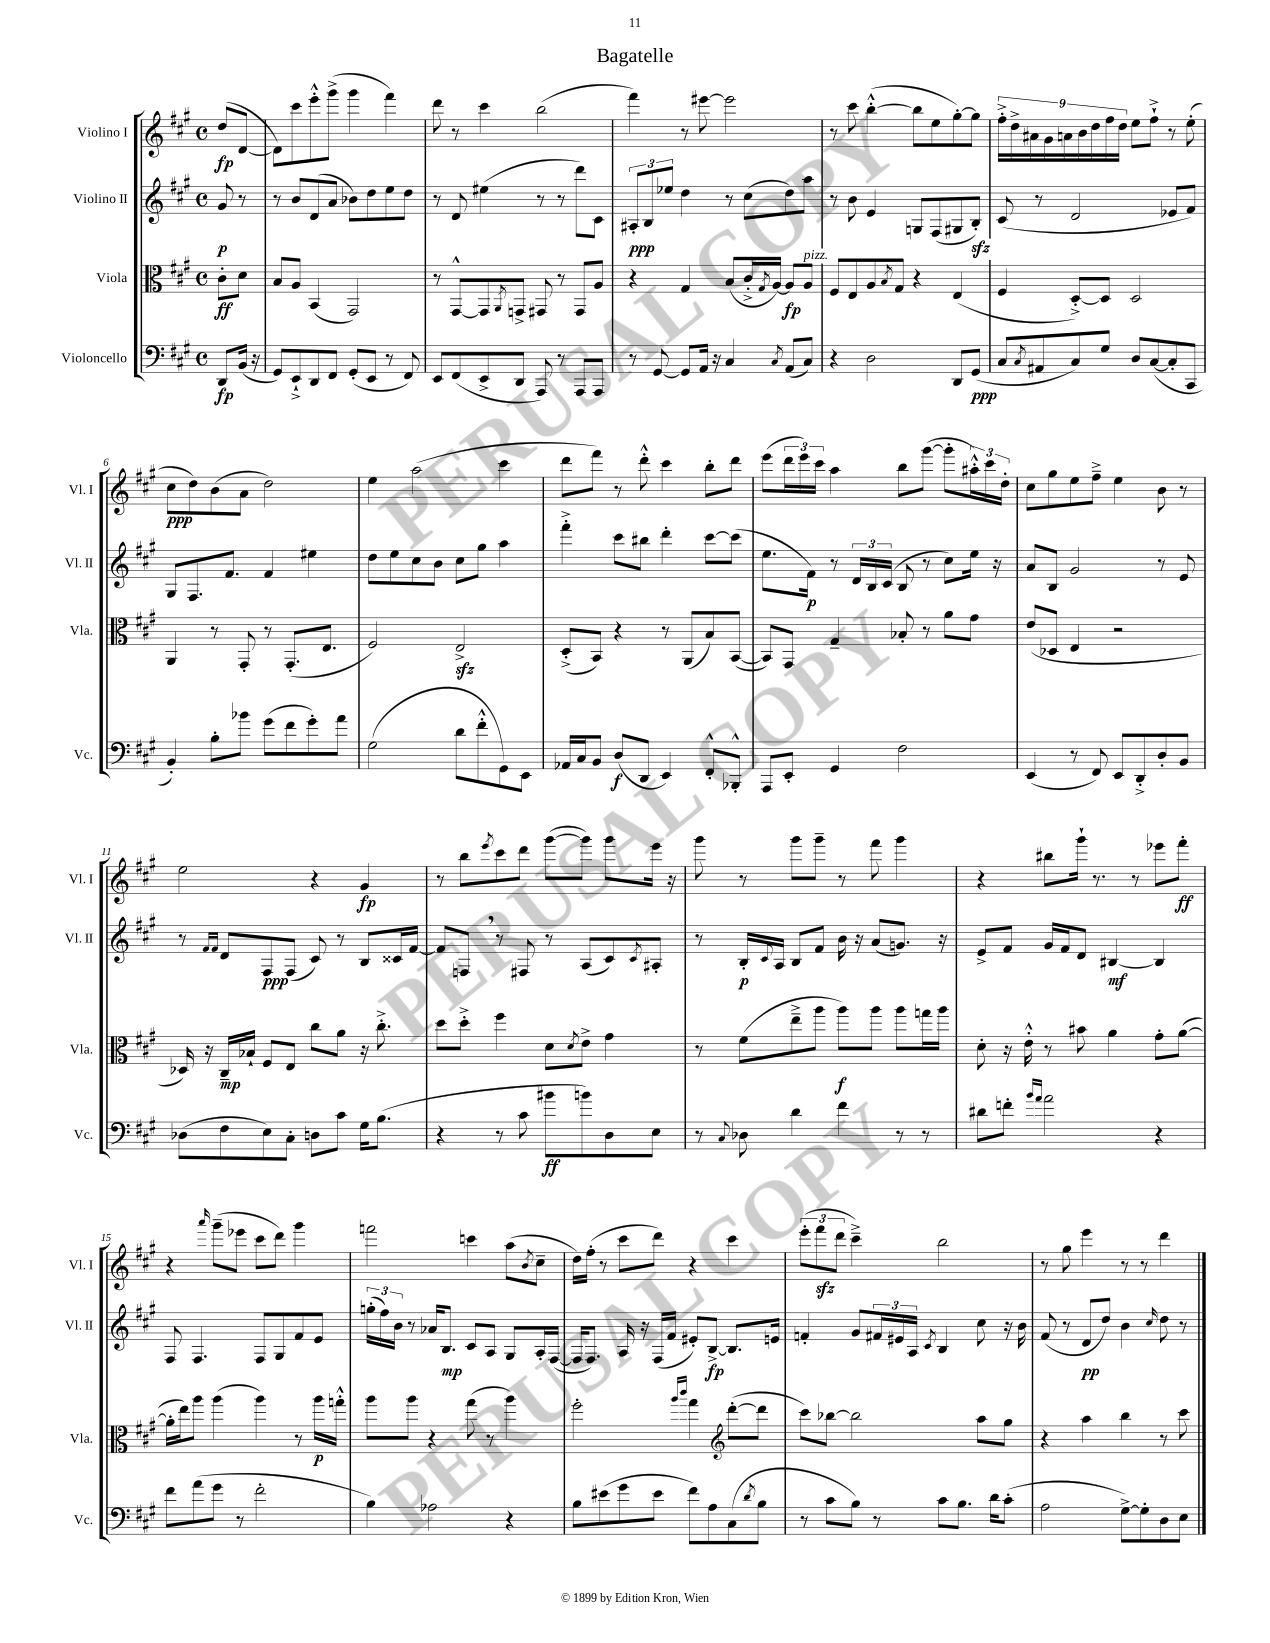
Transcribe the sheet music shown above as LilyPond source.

\header { title = "Bagatelle" }
<<
\new StaffGroup <<
\new Staff = "s0" \with { instrumentName = "Violino I" shortInstrumentName = "Vl. I" } {
    \clef treble \key a \major \defaultTimeSignature \time 4/4 \partial 4
    d''8\fp( d'8~ |
    d'8) cis'''8 e'''8-.-^ gis'''8->( gis'''4 fis'''4) |
    d'''8 r8 cis'''4 b''2( |
    fis'''4) r8 eis'''8~ eis'''2 |
    r8 cis'''8 b''4~-.-^( b''8 e''8 gis''8~-.) gis''8 |
    \tuplet 9/8 { fis''16-.-> d''16-> ais'16 gis'16 a'16 b'16 d''16 fis''16 d''16 } e''8 fis''8-!-> r8 e''8-.( |
    cis''8\ppp d''8) b'8( a'8 d''2) |
    e''4 a''2( cis'''4 |
    d'''8 fis'''8) r8 d'''8-.-^ cis'''4 b''8-. d'''8 |
    e'''8( \tuplet 3/2 { d'''16 e'''16) cis'''16 } a''4 b''8 gis'''8~( gis'''8-. \tuplet 3/2 { ais''16-.-^) cis'''16 d''16-. } |
    cis''8 gis''8 e''8 fis''8---> e''4 b'8 r8 |
    e''2 r4 gis'4\fp |
    r8 b''8 \acciaccatura { e'''8 } cis'''8 d'''8 gis'''8~( gis'''8) gis'''8 e'''16 r16 |
    gis'''8 r8 gis'''8 gis'''8-- r8 fis'''8 gis'''4 |
    r4 bis''8 gis'''16-! r8. r8 ees'''8 fis'''8-.\ff |
    r4 \grace { a'''16 } gis'''8--( ees'''8 cis'''8 d'''8) gis'''4 |
    f'''2 c'''4 a''8( \acciaccatura { b'8 } cis''8-- |
    d''16) fis''16-.( r8 cis'''8 d'''8) r4 cis'''4 |
    \tuplet 3/2 { e'''8-.( fis'''8\sfz d'''8 } cis'''4--->) b''2 |
    r8 gis''8 e'''4 r8 r8 d'''4 \bar "|." |
}
\new Staff = "s1" \with { instrumentName = "Violino II" shortInstrumentName = "Vl. II" } {
    \clef treble \key a \major \defaultTimeSignature \time 4/4 \partial 4
    gis'8\p r8 |
    r8 b'8 d'8( a'8 bes'8) d''8 e''8 d''8 |
    r8 d'8 eis''4( r8 r8 d'''8) cis'8 |
    \tuplet 3/2 { ais8-.\ppp b8 ees''8 } d''4 r8 cis''8( d''8) a''8 |
    r8 b'8 e'4 g8 fis8( gis8 b8-.\sfz) |
    cis'8( r8 d'2 ees'8 fis'8) |
    gis8 fis8. fis'8. fis'4 eis''4 |
    d''8 e''8 cis''8 b'8 cis''8 gis''8 a''4 |
    fis'''4-.-> cis'''8 bis''8 d'''4-. cis'''8~ cis'''8( |
    e''8. fis'16\p) r8 \tuplet 3/2 { d'16 b16 cis'16( } b8 r8 cis''8) e''16 r16 |
    a'8 b8 gis'2 r8 e'8 |
    r8 \grace { fis'16 fis'16 } d'8 fis8\ppp fis8( cis'8) r8 b8 cisis'16 fis'16~ |
    fis'8 f8 \breathe r8 fis8 r8 a8( cis'8) \acciaccatura { cis'8 } ais8-. |
    r8 b16-.\p \appoggiatura { cis'8 } a16 b8 fis'8 b'16 r16 a'8( g'8.) r16 |
    e'8-> fis'8 gis'16 fis'16 d'8 bis4~\mf bis4 |
    fis8 fis4. fis8 gis8 fis'8 e'8 |
    \tuplet 3/2 { g''16-.( fis''16) b'16 } r8 aes'16 b8.\mp cis'8 a8 gis8 a16-. fis16~( |
    fis16 fis8.) a16 r16 fis16( fis'16 eis'8-.) b8~->\fp b8. e'16 |
    f'4-. gis'8 \tuplet 3/2 { fis'16 eis'16 a16 } \acciaccatura { cis'8 } b4 cis''8 r16 b'16 |
    fis'8( r8 d'8\pp d''8) b'4 \grace { cis''16 } d''8 r8 \bar "|." |
}
\new Staff = "s2" \with { instrumentName = "Viola" shortInstrumentName = "Vla." } {
    \clef alto \key a \major \defaultTimeSignature \time 4/4 \partial 4
    cis'8-.\ff d'8 |
    b8 a8 b,4( gis,2) |
    r8 gis,8~-^ gis,8 \acciaccatura { a,8 } g,8-> gis,8 r8 gis,8 a8 |
    r4 gis4 b8( cis'16-.-> \acciaccatura { gis8 } a16~) a8\fp a8^\markup { \italic "pizz." } |
    fis8 e8 a8 \acciaccatura { b8 } gis8 r4 e4( |
    fis4 d8~-.->) d8 d2 |
    a,4 r8 gis,8-. r8 gis,8.-.( e8. |
    fis2) e2->\sfz |
    d8-.->( b,8) r4 r8 a,8( b8) b,8~( |
    b,8) gis,8 gis4-- bes8-. r8 a'8 gis'8 |
    e'8( des8 e4 r2 |
    des16) r16 cis16--\mp bes16-! fis8 e8 cis''8 a'8 r16 cis''8.-.-> |
    d''8 d''8-.-> fis''4 d'8 \acciaccatura { d'8 } e'8-> gis'4 |
    r8 fis'8( e''8---> a''8 a''8\f) a''8 a''8 g''16 a''16 |
    d'8-. r16 e'16-.-^ r8 bis'8 a'4 gis'8-. a'8~( |
    a'16-. e''16) a''8 a''4( a''4) r8 a''16\p g''16-.-^ |
    a''8 a''8 r4 gis''8( r8 a''4) |
    fis''2-. \grace { a''16 cis'''16 } gis''4 \clef treble d'''8~-.( d'''8 |
    cis'''8) bes''8~ bes''2 a''8 gis''8 |
    r4 a''4 b''4 r8 cis'''8 \bar "|." |
}
\new Staff = "s3" \with { instrumentName = "Violoncello" shortInstrumentName = "Vc." } {
    \clef bass \key a \major \defaultTimeSignature \time 4/4 \partial 4
    d,8\fp b,16( r16 |
    gis,8) e,8-!-> d,8 fis,8 gis,8-.( e,8 r8 fis,8) |
    e,8 fis,8( e,8-> d,8 a,,8) r8 a,,8 a,,8 |
    r8 gis,8~ gis,8 a,16 r16 cis4 \acciaccatura { cis8 } a,8( cis8) |
    r4 d2 d,8 gis,8\ppp( |
    cis8 \acciaccatura { cis8 } ais,8 cis8) gis8 d8 cis8~( cis8-. cis,8 |
    b,4-.) b8-. bes'8 gis'8( fis'8 gis'8-.) a'8 |
    gis2( d'8 fis'8-.-^ gis,8) e,8 |
    aes,16 cis16 b,8 d8\f( d,8 e,4) fis,8-.-^ bes,,8-.-^ |
    a,,8 e,8-. gis,4 fis2 |
    e,4( r8 fis,8) e,8 d,8-.-> d8-. b,8 |
    des8( fis8 e8) cis8-. d8 cis'8 gis16 b8.( |
    r4 r8 cis'8 bis'8\ff b'8) d8 e8 |
    r8 \appoggiatura { cis8 } des8 d'4 fis'4 r8 r8 |
    dis'8 f'8-. \grace { b'16 a'16 } a'2 r4 |
    fis'8 a'8( gis'8 r8 fis'2-. |
    b4) aes2 r4 |
    b8 eis'8( gis'8 eis'8 fis'8) a8 cis8( \acciaccatura { d'8 } b8 |
    r8 cis'8 b8) r8 cis'8 b8. d'16 cis'8-.( |
    a2 gis8~->) gis8-. d8 e8 \bar "|." |
}
>>
>>
